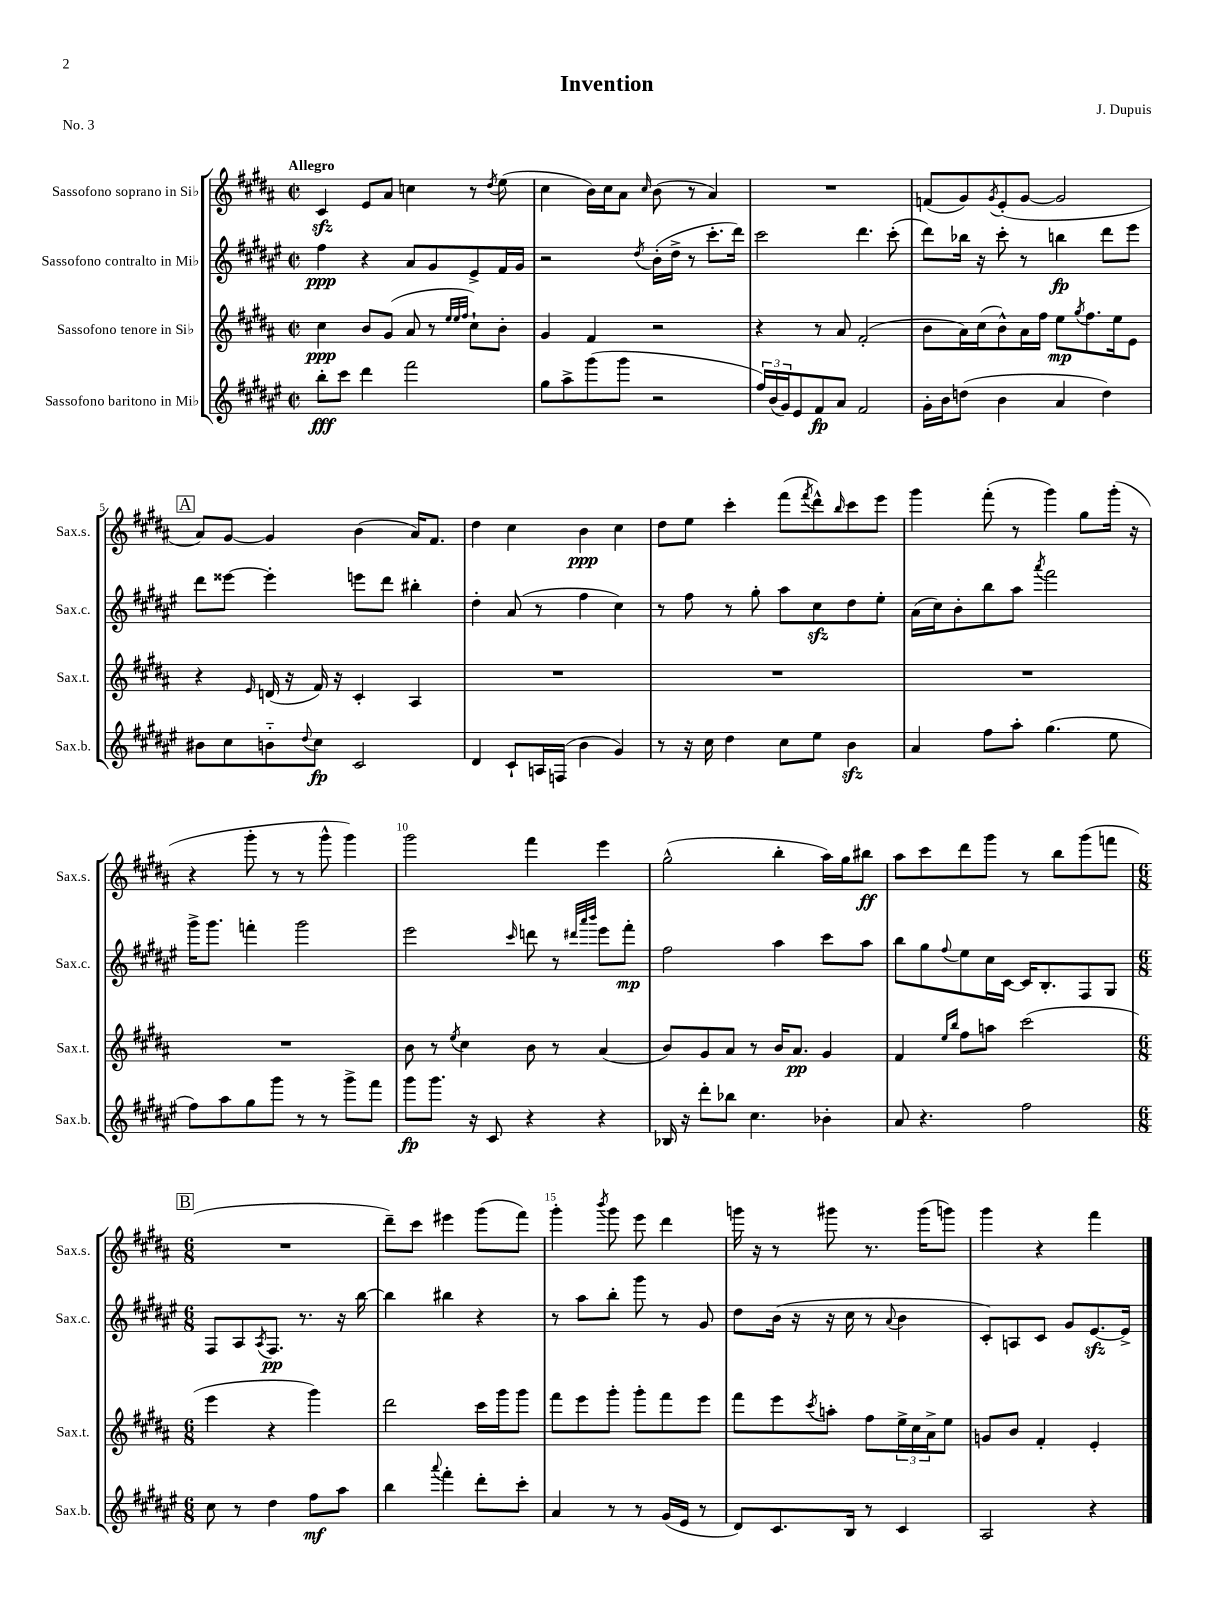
\header { title = "Invention" composer = "J. Dupuis" piece = "No. 3" }
<<
\new StaffGroup <<
\new Staff = "s0" \with { instrumentName = "Sassofono soprano in Sib" shortInstrumentName = "Sax.s." } {
    \clef treble \key b \major \defaultTimeSignature \time 2/2 \tempo "Allegro"
    cis'4\sfz e'8 ais'8 c''4 r8 \acciaccatura { dis''8 } e''8( |
    cis''4 b'16) cis''16 ais'8 \grace { cis''16 } b'8( r8 ais'4) |
    R1 |
    f'8( gis'8) \acciaccatura { gis'8 } e'8-.( gis'8~ gis'2 |
    \mark \markup { \box "A" } ais'8) gis'8~ gis'4 b'4( ais'16) fis'8. |
    dis''4 cis''4 b'4\ppp cis''4 |
    dis''8 e''8 cis'''4-. fis'''8( \acciaccatura { fis'''8 } dis'''8-^) \grace { b''16 } cis'''8 e'''8 |
    gis'''4 fis'''8-.( r8 gis'''4) gis''8 gis'''16-.( r16 |
    r4 gis'''8-. r8 r8 gis'''8-^ gis'''4) |
    gis'''2 fis'''4 e'''4 |
    gis''2-^( b''4-. ais''16) gis''16 bis''8\ff |
    ais''8 cis'''8 dis'''8 gis'''8 r8 b''8 gis'''8( f'''8 |
    \mark \markup { \box "B" } \numericTimeSignature \time 6/8 R2. |
    dis'''8--) cis'''8 eis'''4 gis'''8( fis'''8) |
    gis'''4-. \acciaccatura { b'''8 } gis'''8 e'''8 dis'''4 |
    g'''16 r16 r8 gis'''8 r8. gis'''16( g'''8) |
    gis'''4 r4 fis'''4 \bar "|." |
}
\new Staff = "s1" \with { instrumentName = "Sassofono contralto in Mib" shortInstrumentName = "Sax.c." } {
    \clef treble \key fis \major \defaultTimeSignature \time 2/2
    fis''4\ppp r4 ais'8 gis'8 eis'8-> fis'16 gis'16 |
    r2 \acciaccatura { dis''8 } b'16-.( dis''16-> r8 cis'''8.-. dis'''16) |
    cis'''2 dis'''4. cis'''8-.( |
    dis'''8) bes''16 r16 cis'''8-. r8 b''4\fp dis'''8 eis'''8 |
    \mark \markup { \box "A" } dis'''8 eisis'''8~ eisis'''4-. e'''8 dis'''8 bis''4-. |
    dis''4-. ais'8( r8 fis''4 cis''4) |
    r8 fis''8 r8 gis''8-. ais''8 cis''8\sfz dis''8 eis''8-. |
    ais'16( cis''16) b'8-. b''8 ais''8 \acciaccatura { ais'''8 } fis'''2 |
    gis'''16-> gis'''8. f'''4-. gis'''2 |
    eis'''2 \grace { cis'''16 } d'''8 r8 \grace { dis'''32 ais'''32 b'''32 } eis'''8 fis'''8-.\mp |
    fis''2 ais''4 cis'''8 ais''8 |
    b''8 gis''8 \appoggiatura { fis''8 } eis''8 cis''16 cis'16~ cis'16 b8.-. fis8 gis8 |
    \mark \markup { \box "B" } \numericTimeSignature \time 6/8 fis8 ais8 \acciaccatura { ais8 } fis8.\pp r8. r16 b''16~ |
    b''4 bis''4 r4 |
    r8 ais''8 b''8-. gis'''8 r8 gis'8 |
    dis''8 b'16( r16 r16 cis''16 r8 \appoggiatura { ais'8 } b'4 |
    cis'8-.) a8 cis'8 gis'8 eis'8.~\sfz eis'16-> \bar "|." |
}
\new Staff = "s2" \with { instrumentName = "Sassofono tenore in Sib" shortInstrumentName = "Sax.t." } {
    \clef treble \key b \major \defaultTimeSignature \time 2/2
    cis''4\ppp b'8 gis'8( ais'8 r8 \grace { e''32 e''32 fis''32 } cis''8-!) b'8-. |
    gis'4 fis'4 r2 |
    r4 r8 ais'8 fis'2-.( |
    b'8 ais'16) cis''16( b'8-^) ais'16 fis''16 e''8\mp \acciaccatura { gis''8 } fis''8. e''16 e'8 |
    \mark \markup { \box "A" } r4 \grace { e'16 } d'16( r16 fis'16) r16 cis'4-. ais4 |
    R1 |
    R1 |
    R1 |
    R1 |
    b'8 r8 \acciaccatura { e''8 } cis''4 b'8 r8 ais'4( |
    b'8) gis'8 ais'8 r8 b'16 ais'8.\pp gis'4 |
    fis'4 \grace { e''16 b''16 } fis''8 a''8 cis'''2( |
    \mark \markup { \box "B" } \numericTimeSignature \time 6/8 e'''4 r4 gis'''4) |
    dis'''2 cis'''16 gis'''16 gis'''8 |
    fis'''8 e'''8 gis'''8-. gis'''8-. fis'''8 e'''8 |
    fis'''8 e'''8 \acciaccatura { cis'''8 } a''8-. fis''8 \tuplet 3/2 { e''16-> cis''16 ais'16-> } e''8 |
    g'8 b'8 fis'4-. e'4-. \bar "|." |
}
\new Staff = "s3" \with { instrumentName = "Sassofono baritono in Mib" shortInstrumentName = "Sax.b." } {
    \clef treble \key fis \major \defaultTimeSignature \time 2/2
    b''8-.\fff cis'''8 dis'''4 fis'''2 |
    gis''8 ais''8-> gis'''8( gis'''8 r2 |
    \tuplet 3/2 { fis''16) b'16( gis'16) } eis'8 fis'8\fp ais'8 fis'2 |
    gis'16-. b'16 d''8( b'4 ais'4 d''4) |
    \mark \markup { \box "A" } bis'8 cis''8 b'8-_ \appoggiatura { dis''8 } cis''8\fp cis'2 |
    dis'4 cis'8-! a16 f16( b'4 gis'4) |
    r8 r16 cis''16 dis''4 cis''8 eis''8 b'4\sfz |
    ais'4 fis''8 ais''8-. gis''4.( eis''8 |
    fis''8) ais''8 gis''8 gis'''8 r8 r8 gis'''8-> fis'''8 |
    gis'''8\fp gis'''8. r16 cis'8 r4 r4 |
    bes16 r16 dis'''8-. bes''8 cis''4. bes'4-. |
    ais'8 r4. fis''2 |
    \mark \markup { \box "B" } \numericTimeSignature \time 6/8 cis''8 r8 dis''4 fis''8\mf ais''8 |
    b''4 \appoggiatura { ais'''8 } fis'''4-. dis'''8-. cis'''8-. |
    ais'4 r8 r8 gis'16( eis'16 r8 |
    dis'8) cis'8. b16 r8 cis'4 |
    ais2 r4 \bar "|." |
}
>>
>>
\layout { \context { \Score \override BarNumber.break-visibility = ##(#f #t #t) barNumberVisibility = #(every-nth-bar-number-visible 5) } }
